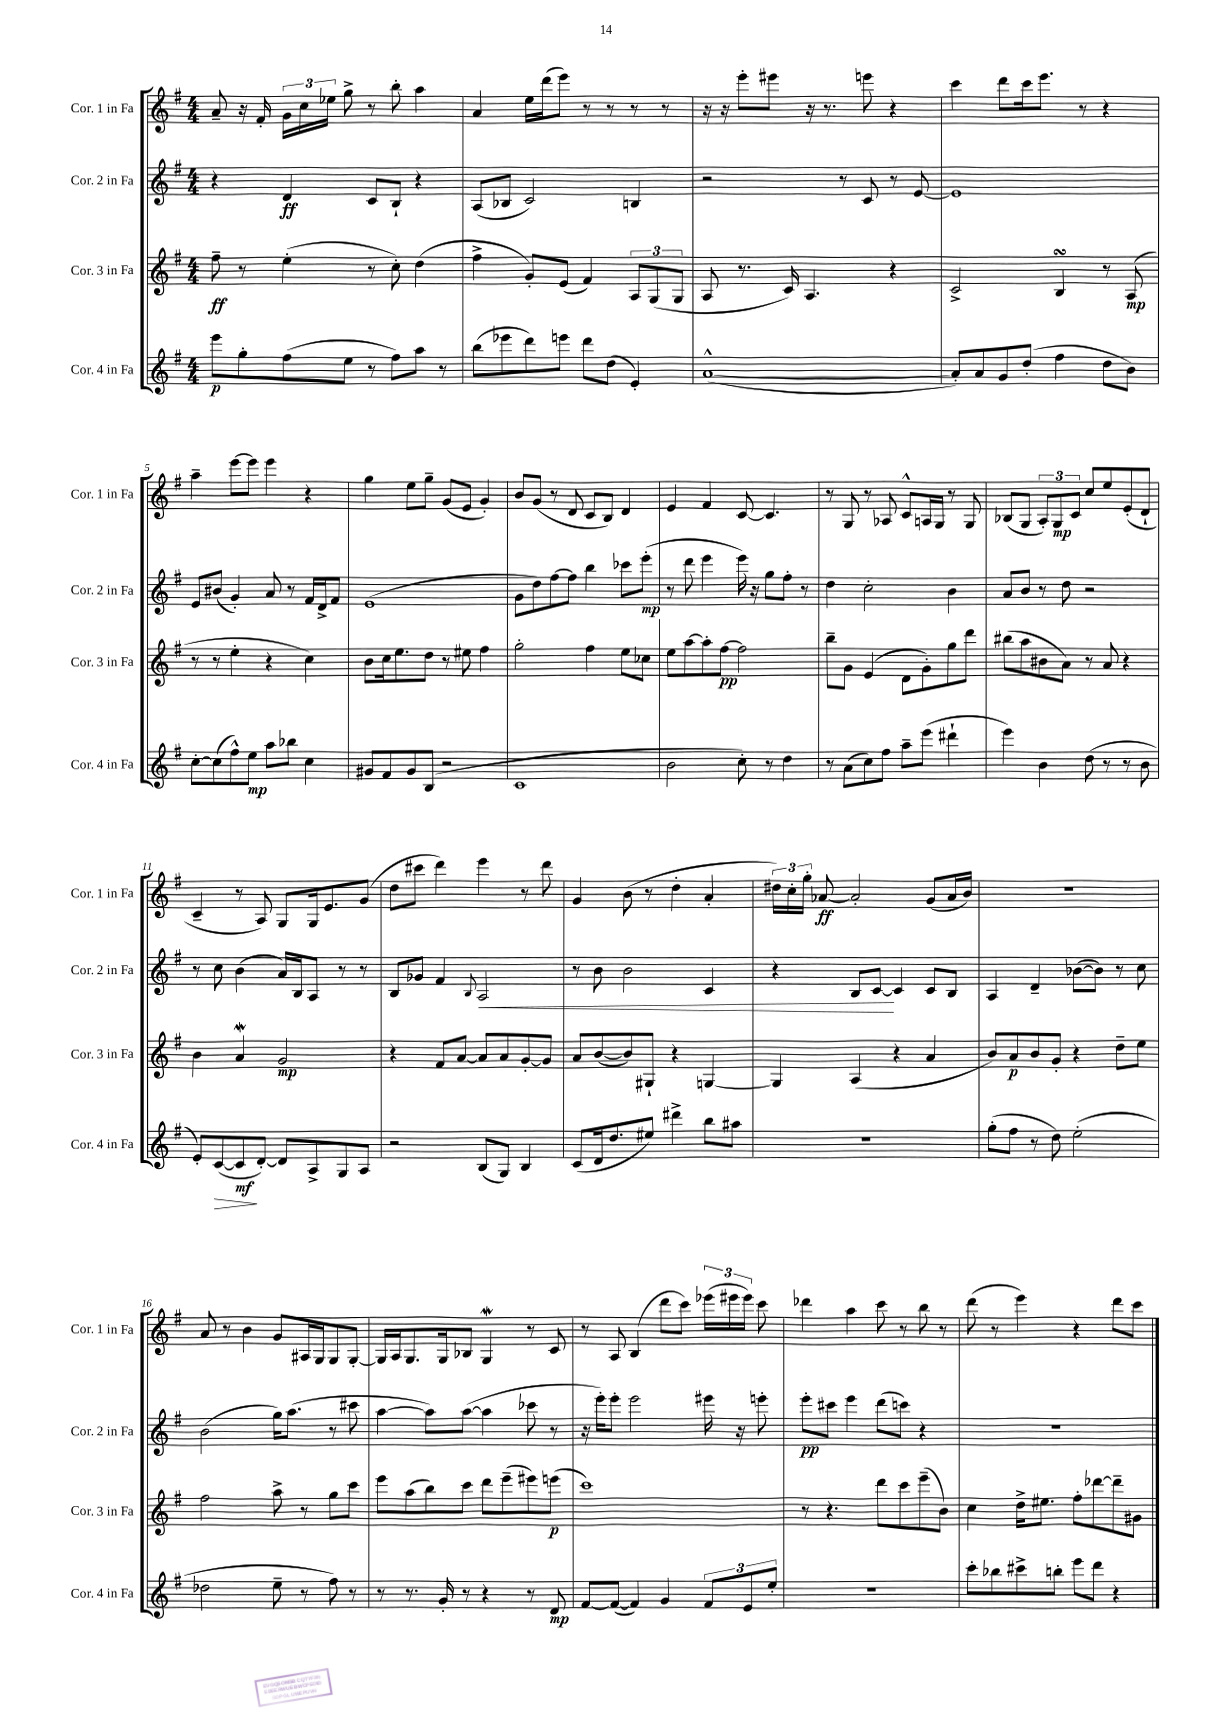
<<
\new StaffGroup <<
\new Staff = "s0" \with { instrumentName = "Cor. 1 in Fa" shortInstrumentName = "Cor. 1 in Fa" } {
    \clef treble \key g \major \numericTimeSignature \time 4/4
    \autoBeamOff a'8-- r16 fis'16-. \tuplet 3/2 { g'16[ c''16 ees''16] } g''8-> r8 b''8-. a''4 |
    a'4 e''16[ d'''16( e'''8]) r8 r8 r8 r8 |
    r16 r16 e'''8[-. eis'''8] r16 r8. e'''8 r4 |
    c'''4 d'''8[ c'''16 e'''8.] r8 r4 |
    a''4-- e'''8[~ e'''8] e'''4 r4 |
    g''4 e''8[ g''8]-- g'8[( e'8] g'4-.) |
    b'8[ g'8]( r8 d'8 c'8[ b8]) d'4 |
    e'4 fis'4 c'8~ c'4. |
    r8 g8 r8 aes8 c'8[-^ a16 g16] r8 g8 |
    bes8[( g8] \tuplet 3/2 { a8[-.) g8\mp c'8] } c''8[ e''8 e'8-.( d'8]-! |
    c'4-- r8 a8) g8[ g16 e'8. g'8]( |
    d''8[ cis'''8] d'''4) e'''4 r8 d'''8 |
    g'4 b'8( r8 d''4-. a'4-. |
    \tuplet 3/2 { dis''16[) c''16-. g''16]-. } aes'8~\ff aes'2-. g'8[( aes'16 b'16]) |
    R1 |
    a'8 r8 b'4 g'8[ ais16 g16 g8 g8]~-. |
    g16[ a16 g8. g16 bes8] g4\mordent r8 c'8 |
    r8 a8 b4( d'''8[ c'''8]) \tuplet 3/2 { ees'''16[( eis'''16 eis'''16]) } c'''8 |
    des'''4 a''4 c'''8 r8 b''8 r8 |
    d'''8( r8 e'''4) r4 d'''8[ c'''8] \bar "|." |
}
\new Staff = "s1" \with { instrumentName = "Cor. 2 in Fa" shortInstrumentName = "Cor. 2 in Fa" } {
    \clef treble \key g \major \numericTimeSignature \time 4/4
    \autoBeamOff r4 d'4\ff c'8[ b8]-! r4 |
    a8[( bes8] c'2) b4 |
    r2 r8 c'8 r8 e'8~ |
    e'1 |
    e'8[ bis'8]( g'4-.) a'8 r8 fis'16[ d'16-> fis'8] |
    e'1( |
    g'8[ d''8) fis''8~ fis''8] b''4 ces'''8[ e'''8]-.\mp( |
    r8 d'''8 e'''4 e'''16) r16 g''8[ fis''8]-. r8 |
    d''4 c''2-. b'4 |
    a'8[ b'8] r8 d''8 r2 |
    r8 c''8 b'4( a'16[) b16 a8] r8 r8 |
    b8[ ges'8] fis'4 \appoggiatura { b8 } a2\< |
    r8 b'8 b'2 c'4 |
    r4 b8[ c'8]~\! c'4 c'8[ b8] |
    a4 d'4-- bes'8[~( bes'8]) r8 c''8 |
    b'2( g''16[) a''8.]( r8 cis'''8 |
    a''4~ a''8[) a''8]~( a''4 ces'''8 r8 |
    r16 e'''16[-.) e'''8]-. e'''2 eis'''16 r16 e'''8-. |
    e'''8[-.\pp cis'''8] e'''4 d'''8[( c'''8]) r4 |
    R1 \bar "|." |
}
\new Staff = "s2" \with { instrumentName = "Cor. 3 in Fa" shortInstrumentName = "Cor. 3 in Fa" } {
    \clef treble \key g \major \numericTimeSignature \time 4/4
    \autoBeamOff fis''8--\ff r8 e''4-.( r8 c''8-.) d''4( |
    fis''4-> g'8[-.) e'8]( fis'4) \tuplet 3/2 { a8[ g8( g8] } |
    a8 r8. c'16) a4. r4 |
    c'2-> b4\turn r8 a8\mp( |
    r8 r8 e''4-. r4 c''4) |
    b'8[ c''16 e''8. d''8] r8 eis''8 fis''4 |
    g''2-. fis''4 e''8[ ces''8] |
    e''8[ a''8~ a''8-. fis''8]~\pp fis''2 |
    b''8[-- g'8] e'4( d'8[ g'8-.) g''8 d'''8] |
    bis''8[( a''8 bis'8 a'8]) r8 a'8 r4 |
    b'4 a'4\mordent g'2\mp |
    r4 fis'8[ a'8]~ a'8[ a'8 g'8~-. g'8] |
    a'8[ b'8~( b'8) gis8]-! r4 g4~ |
    g4 a4( r4 a'4 |
    b'8[) a'8\p b'8 g'8]-. r4 d''8[-- e''8] |
    fis''2 a''8-> r8 g''8[ c'''8] |
    e'''8[ a''8( b''8) c'''8] d'''8[ e'''8--( eis'''8) e'''8]\p( |
    c'''1) |
    r8 r4. d'''8[ c'''8 e'''8--( b'8]) |
    c''4 d''16[-> eis''8.] fis''8[-. des'''8~ des'''8-- gis'8] \bar "|." |
}
\new Staff = "s3" \with { instrumentName = "Cor. 4 in Fa" shortInstrumentName = "Cor. 4 in Fa" } {
    \clef treble \key g \major \numericTimeSignature \time 4/4
    \autoBeamOff e'''8[\p g''8-. fis''8( e''8] r8 fis''8[) a''8] r8 |
    b''8[( ees'''8 d'''8) e'''8] d'''8[ d''8]( e'4-.) |
    a'1~-^( |
    a'8[-.) a'8 g'8 d''8]-.( fis''4 d''8[ b'8]) |
    c''8[~-. c''8( fis''8-^) e''8]\mp a''8[ bes''8] c''4 |
    gis'8[ fis'8 gis'8 b8]( r2 |
    c'1 |
    b'2 c''8-.) r8 d''4 |
    r8 a'8[( c''8) fis''8] a''8[-- e'''8]( dis'''4-! |
    e'''4) b'4 d''8( r8 r8 b'8 |
    e'8[-.) c'8~\>( c'8\mf\! d'8]~-.) d'8[ a8-> g8 a8] |
    r2 b8[( g8]) b4 |
    c'8[( d'16 d''8. eis''8]) dis'''4-> b''8[ ais''8] |
    r1 |
    g''8[-.( fis''8] r8 d''8) e''2-.( |
    des''2 e''8-- r8 fis''8) r8 |
    r8 r8. g'16-. r8 r4 r8 d'8\mp |
    fis'8[~ fis'8]~( fis'4) g'4 \tuplet 3/2 { fis'8[ e'8 e''8]-. } |
    R1 |
    c'''8[-. bes''8 cis'''8-> b''8]-. e'''8[ d'''8] r4 \bar "|." |
}
>>
>>
